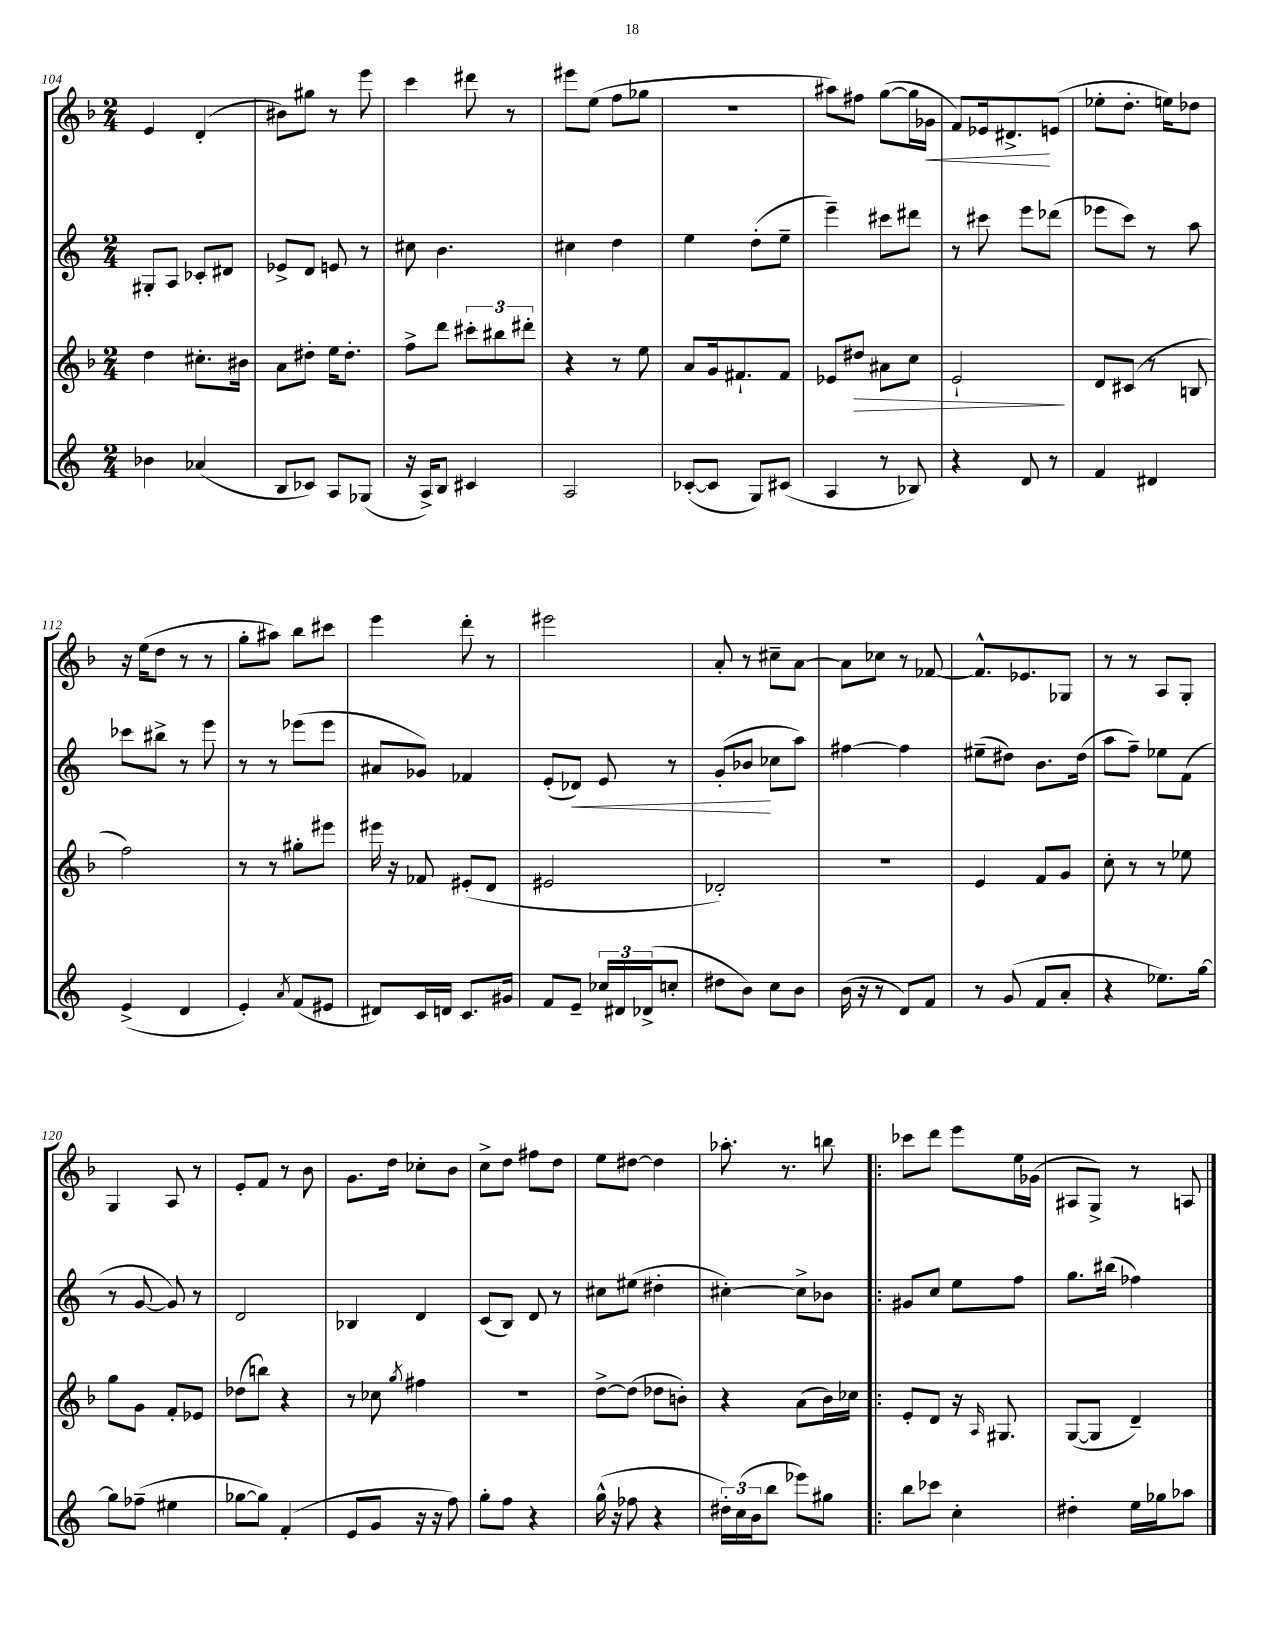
<<
\new StaffGroup <<
\new Staff = "s0" {
    \clef treble \key f \major \numericTimeSignature \time 2/4
    e'4 d'4-.( |
    bis'8) gis''8 r8 e'''8 |
    c'''4 dis'''8 r8 |
    eis'''8 e''8( f''8 ges''8 |
    r2 |
    ais''8) fis''8 g''8~( g''16 ges'16\< |
    f'8) ees'16 dis'8.->\! e'8( |
    ees''8-. d''8.-. e''16) des''8 |
    r16 e''16( d''8 r8 r8 |
    g''8-. ais''8) bes''8 cis'''8 |
    e'''4 d'''8-. r8 |
    eis'''2 |
    a'8-. r8 cis''8-- a'8~ |
    a'8 ces''8 r8 fes'8~ |
    fes'8.-^ ees'8. ges8 |
    r8 r8 a8 g8-. |
    g4 a8 r8 |
    e'8-. f'8 r8 bes'8 |
    g'8. d''16 ces''8-. bes'8 |
    c''8-> d''8 fis''8 d''8 |
    e''8 dis''8~ dis''4 |
    aes''8.-. r8. b''8 |
    \bar ".|:" ces'''8 d'''8 e'''8 e''16 ges'16( |
    ais8 g8->) r8 a8 \bar "|." |
}
\new Staff = "s1" {
    \clef treble \key c \major \numericTimeSignature \time 2/4
    gis8-. a8 ces'8-. dis'8 |
    ees'8-> d'8 e'8 r8 |
    cis''8 b'4. |
    cis''4 d''4 |
    e''4 d''8-.( e''8-- |
    e'''4--) cis'''8 dis'''8 |
    r8 cis'''8 e'''8 des'''8( |
    ees'''8 c'''8) r8 a''8 |
    ces'''8 bis''8-> r8 e'''8 |
    r8 r8 ees'''8( ees'''8 |
    ais'8 ges'8) fes'4 |
    e'8-.( des'8\<) e'8 r8 |
    g'8-.( bes'8\! ces''8 a''8) |
    fis''4~ fis''4 |
    eis''8--( dis''8) b'8. dis''16( |
    a''8 f''8--) ees''8 f'8( |
    r8 g'8~ g'8) r8 |
    d'2 |
    bes4 d'4 |
    c'8( b8) d'8 r8 |
    cis''8 eis''8( dis''4-. |
    cis''4~-.) cis''8-> bes'8 |
    \bar ".|:" gis'8 c''8 e''8 f''8 |
    g''8. bis''16( fes''4) \bar "|." |
}
\new Staff = "s2" {
    \clef treble \key f \major \numericTimeSignature \time 2/4
    d''4 cis''8.-. bis'16 |
    a'8 dis''8-. e''16 dis''8.-. |
    f''8-> d'''8 \tuplet 3/2 { cis'''8-. bis''8 dis'''8-. } |
    r4 r8 e''8 |
    a'8 g'16 fis'8.-! fis'8 |
    ees'8 dis''8\> ais'8 c''8 |
    e'2-!\! |
    d'8 cis'8( r8 b8 |
    f''2) |
    r8 r8 gis''8-. eis'''8 |
    eis'''16 r16 fes'8 eis'8-.( d'8 |
    eis'2 |
    des'2-.) |
    r2 |
    e'4 f'8 g'8 |
    c''8-. r8 r8 ees''8 |
    g''8 g'8 f'8-. ees'8 |
    des''8( b''8) r4 |
    r8 ces''8 \acciaccatura { g''8 } fis''4 |
    R2 |
    d''8~-> d''8( des''8 b'8-.) |
    r4 a'8( bes'16) ces''16 |
    \bar ".|:" e'8-. d'8 r16 \grace { a16 } gis8. |
    g8~( g8 d'4--) \bar "|." |
}
\new Staff = "s3" {
    \clef treble \key c \major \numericTimeSignature \time 2/4
    bes'4 aes'4( |
    b8 ces'8) a8 ges8( |
    r16 a16->) b8 cis'4 |
    a2 |
    ces'8~-.( ces'8 g8) cis'8( |
    a4 r8 bes8) |
    r4 d'8 r8 |
    f'4 dis'4 |
    e'4->( d'4 |
    e'4-.) \acciaccatura { a'8 } f'8( eis'8 |
    dis'8) c'16 d'16 c'8. gis'16 |
    f'8 e'8-- \tuplet 3/2 { ces''16 dis'16 des'16->( } c''8-. |
    dis''8 b'8) c''8 b'8 |
    b'16( r16 r8 d'8) f'8 |
    r8 g'8( f'8 a'8-. |
    r4 ees''8.) g''16~ |
    g''8 fes''8--( eis''4 |
    ges''8~ ges''8) f'4-.( |
    e'8 g'8 r16 r16 f''8) |
    g''8-. f''8 r4 |
    g''16-^( r16 fes''8 r4 |
    \tuplet 3/2 { dis''16-.) c''16( b'16 } b''8 ees'''8) gis''8 |
    \bar ".|:" b''8 ces'''8 c''4-. |
    dis''4-. e''16 ges''16 aes''8 \bar "|." |
}
>>
>>
\layout { \context { \Score currentBarNumber = #104 } }
